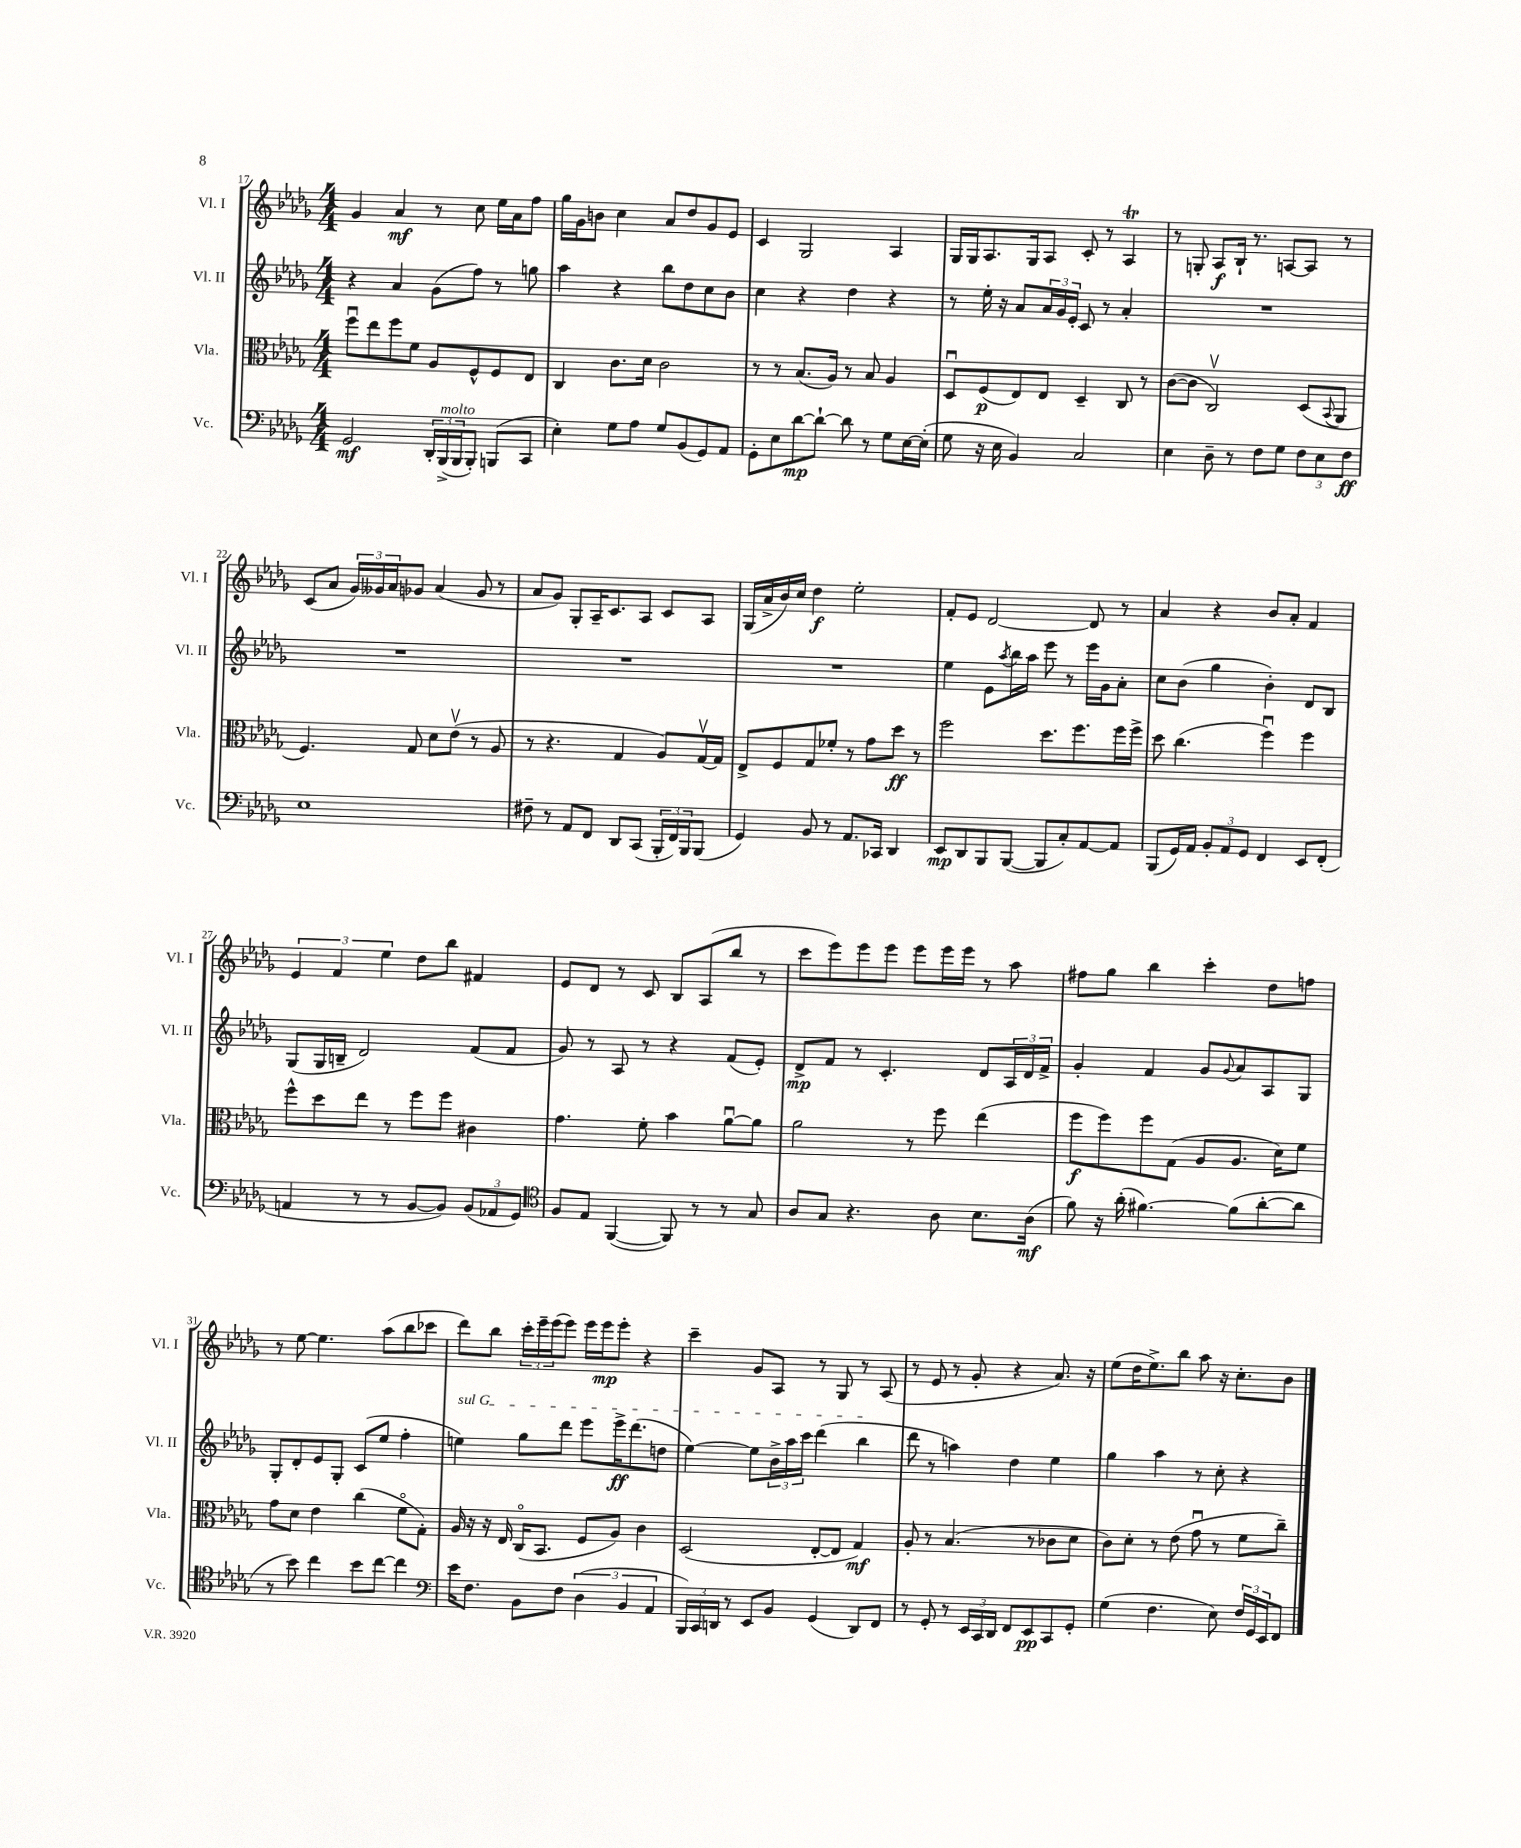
<<
\new StaffGroup <<
\new Staff = "s0" \with { instrumentName = "Vl. I" shortInstrumentName = "Vl. I" } {
    \clef treble \key des \major \numericTimeSignature \time 4/4
    ges'4 aes'4\mf r8 c''8 ees''16 aes'16 f''8 |
    ges''16 ges'16 b'8 c''4 aes'8 des''8 ges'8 ees'8 |
    c'4 ges2 aes4 |
    ges16 ges16 aes8. ges16 aes8 c'8-. r8 aes4\trill |
    r8 g8-. aes8\f bes16-! r8. a8~ a8 r8 |
    c'8( aes'8 \tuplet 3/2 { ges'16) geses'16 aes'16 } ges'8 aes'4( ges'8 r8 |
    aes'8 ges'8) ges8-. aes16-- c'8. aes8 c'8 aes8 |
    ges16( aes'16-> bes'16) c''16 des''4\f ees''2-. |
    f'8-. ees'8 des'2~ des'8 r8 |
    aes'4 r4 bes'8 aes'8-. f'4 |
    \tuplet 3/2 { ees'4 f'4 ees''4 } des''8 bes''8 fis'4 |
    ees'8 des'8 r8 c'8 bes8 aes8( bes''8 r8 |
    c'''8 ees'''8) ees'''8 ees'''8 ees'''8 ees'''16 ees'''16 r8 aes''8 |
    fis''8 ges''8 bes''4 c'''4-. des''8 f''8 |
    r8 ees''8~ ees''4. aes''8( bes''8 ces'''8 |
    des'''8) bes''8 \tuplet 3/2 { c'''16-. ees'''16-- ees'''16( } ees'''8) ees'''16 ees'''16\mp ees'''8-. r4 |
    c'''4-- ges'8 aes8 r8 ges8 r8 aes8( |
    r8 ees'8 r8 ges'8-. r4 aes'8.) r16 |
    ees''8( des''16 ees''8.->) bes''8 aes''8 r16 c''8.-. bes'8 \bar "|." |
}
\new Staff = "s1" \with { instrumentName = "Vl. II" shortInstrumentName = "Vl. II" } {
    \clef treble \key des \major \numericTimeSignature \time 4/4
    r4 aes'4 ges'8( f''8) r8 g''8 |
    aes''4 r4 bes''8 des''8 c''8 bes'8 |
    c''4 r4 des''4 r4 |
    r8 ees''16-. r16 aes'8 \tuplet 3/2 { aes'16 ges'16 ees'16-. } c'8 r8 aes'4-. |
    R1 |
    R1 |
    R1 |
    R1 |
    ees''4 ees'8 \acciaccatura { aes''8 } bes''16 aes''16 ees'''8 r8 ees'''16 ges'16 aes'8-. |
    c''8 bes'8( ges''4 bes'4-.) des'8 bes8 |
    ges8( ges16 b16-- des'2) f'8( f'8 |
    ges'8) r8 aes8 r8 r4 f'8( ees'8-.) |
    des'8->\mp f'8 r8 c'4.-. des'8 \tuplet 3/2 { aes16 des'16 f'16-> } |
    ges'4-. f'4 ges'8 \appoggiatura { ges'8 } aes'8 aes8 ges8 |
    ges8-. des'8-. ees'8 ges8-. c'8( ees''8 f''4-. |
    \once \override TextSpanner.bound-details.left.text = \markup { \italic "sul G" } e''4\startTextSpan) ges''8 des'''8 ees'''8 ees'''16->\ff des'''8.( d''8 |
    ees''4~) ees''8 \tuplet 3/2 { bes'16-> aes''16 c'''16 } des'''4( bes''4\stopTextSpan |
    des'''8 r8 a''4) des''4 ees''4 |
    ges''4 aes''4 r8 c''8-. r4 \bar "|." |
}
\new Staff = "s2" \with { instrumentName = "Vla." shortInstrumentName = "Vla." } {
    \clef alto \key des \major \numericTimeSignature \time 4/4
    f''8\downbow ees''8 f''8 f'8 aes8 f8-^ f8 ees8 |
    c4 c'8. des'16 c'2 |
    r8 r8 bes8.( aes16) r8 bes8 aes4 |
    des8\downbow f8\p( ees8) ees8 des4-- c8 r8 |
    c'8~( c'8 c2\upbow) des8( \appoggiatura { bes,8 } aes,8 |
    f4.) ges8 des'8 ees'8\upbow( r8 aes8 |
    r8 r4. ges4 aes8) ges16~\upbow ges16 |
    ees8-> f8 ges8 fes'8-. r8 ges'8 des''8\ff r8 |
    f''2 des''8. f''8. f''16 f''16-> |
    des''8 c''4.( f''4\downbow) f''4 |
    f''8-^ des''8 ees''8 r8 f''8 f''8 cis'4 |
    ges'4. f'8-. bes'4 aes'8~\downbow aes'8 |
    aes'2 r8 f''8 ees''4( |
    f''8\f f''8) f''8 ges8( aes8 aes8. des'16) f'8 |
    ges'8 des'8 ees'4 c''4( f'8\flageolet ges8-.) |
    aes16 r16 r16 ees16 c16\flageolet( bes,8. f8 aes8) c'4 |
    des2( ees8~-. ees8 ges4\mf) |
    aes8-. r8 bes4.( r8 ces'8 des'8 |
    c'8) des'8-. r8 ees'8( ges'8\downbow r8 f'8 c''8--) \bar "|." |
}
\new Staff = "s3" \with { instrumentName = "Vc." shortInstrumentName = "Vc." } {
    \clef bass \key des \major \numericTimeSignature \time 4/4
    ges,2\mf \tuplet 3/2 { des,16-. bes,,16->^\markup { \italic "molto" }( bes,,16 } bes,,8-.) b,,8( c,8 |
    ees4-.) ges8 aes8 ges8 bes,8( ges,8) aes,8 |
    ges,8-. ees8 des'8~\mp des'8~-! des'8 r8 ges8 ees16~ ees16-.( |
    ges8 r16 ees16 bes,4) c2 |
    ees4 des8-- r8 f8 ges8 \tuplet 3/2 { f8 ees8 f8\ff } |
    ees1 |
    fis8-- r8 aes,8 f,8 des,8 c,8( \tuplet 3/2 { bes,,16-. f,16) bes,,16 } bes,,8( |
    ges,4) bes,8 r8 aes,8. ces,16 des,4 |
    ees,8\mp des,8 bes,,8 bes,,8~( bes,,8 c8-.) aes,8~ aes,8 |
    bes,,8( ges,16) aes,16 \tuplet 3/2 { bes,8-. aes,8 ges,8 } f,4 ees,8 f,8-.( |
    a,4 r8 r8 bes,8~ bes,8) \tuplet 3/2 { bes,8( aes,8 ges,8) } |
    \clef tenor f8 ees8 f,4~( f,8) r8 r8 ges8 |
    aes8 ges8 r4. aes8 bes8. aes16\mf( |
    f'8) r16 aes'16-.( fis'4.~) fis'8( aes'8~-. aes'8 |
    r8 bes'8) c''4 bes'8 c''8~ c''4 |
    \clef bass ees'16 f8. bes,8 f8 \tuplet 3/2 { des4( bes,4 aes,4 } |
    \tuplet 3/2 { bes,,16) c,16 d,16 } r8 ees,8 bes,8 ges,4( d,8) f,8 |
    r8 ges,8-. r8 \tuplet 3/2 { ees,16 c,16 des,16 } f,8 ees,8\pp c,8 ges,8-. |
    ges4( f4. ees8) \tuplet 3/2 { f16 ges,16 ees,16 } f,8 \bar "|." |
}
>>
>>
\layout { \context { \Score currentBarNumber = #17 } }
